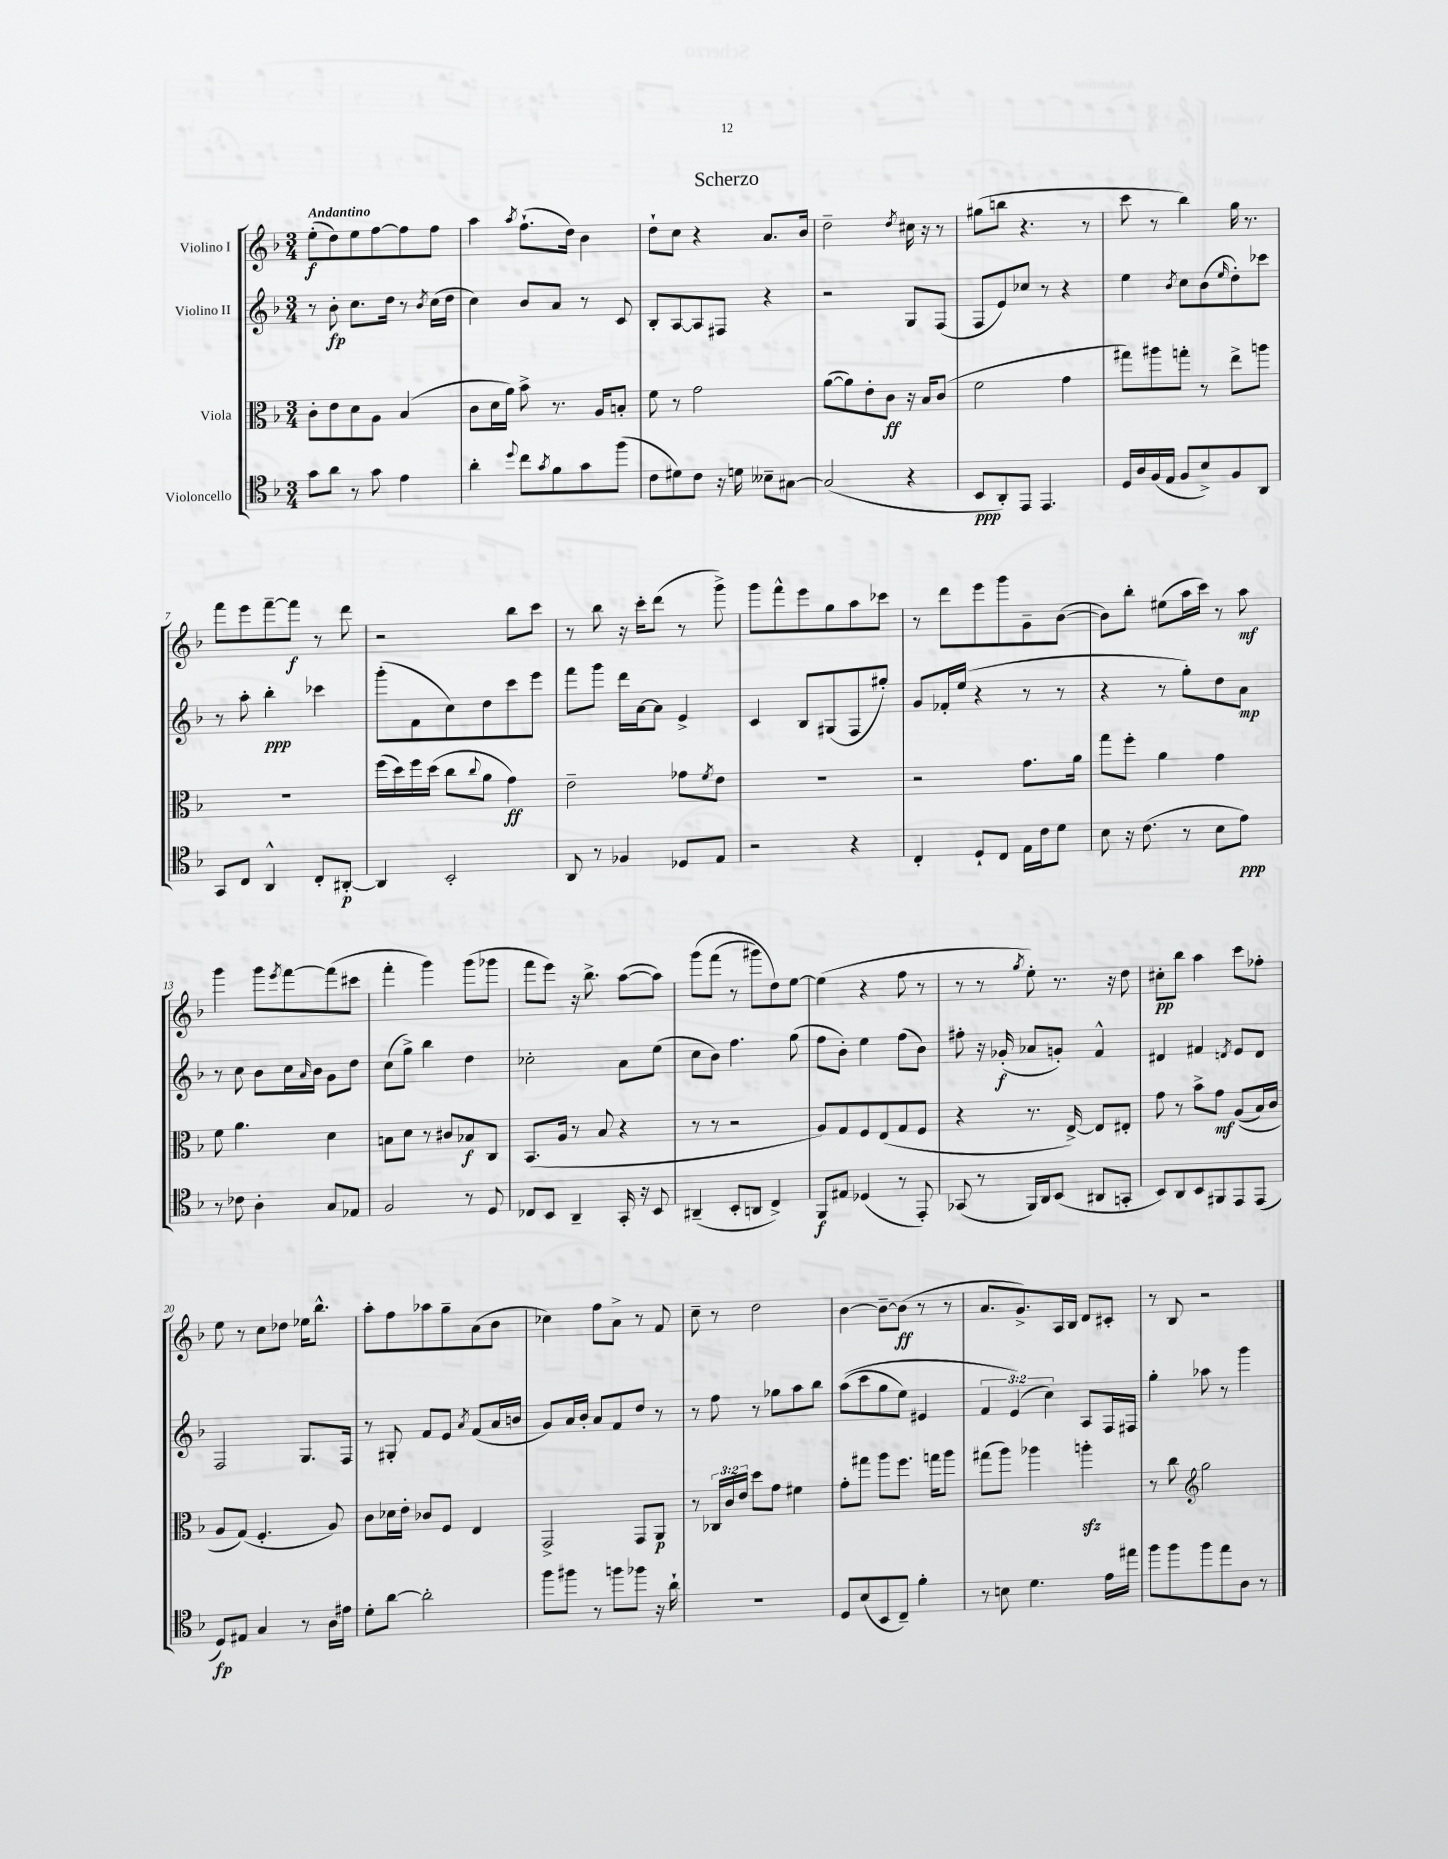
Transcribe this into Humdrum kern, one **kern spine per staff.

**kern	**dynam	**kern	**dynam	**kern	**dynam	**kern	**dynam
*part4	*part4	*part3	*part3	*part2	*part2	*part1	*part1
*staff4	*staff4	*staff3	*staff3	*staff2	*staff2	*staff1	*staff1
*I"Violoncello	*	*I"Viola	*	*I"Violino II	*	*I"Violino I	*
*clefC4	*	*clefC3	*	*clefG2	*	*clefG2	*
*k[b-]	*	*k[b-]	*	*k[b-]	*	*k[b-]	*
*M3/4	*	*M3/4	*	*M3/4	*	*M3/4	*
=1	=1	=1	=1	=1	=1	=1	=1
!	!	!	!	!	!	!LO:TX:a:B:t=Andantino	!
8g\L	.	8c'\L	.	8r	.	(8ee'\L	f
8a\J	.	8e\	.	8b-'\	fp	8dd\)	.
8r	.	8d\	.	8.cc\L	.	8ee\	.
8g\	.	8A\J	.	.	.	[8ff\	.
.	.	.	.	16dd\Jk	.	.	.
4e\	.	(4B-/	.	8r	.	8ff\]	.
.	.	.	.	8qb-/	.	.	.
.	.	.	.	(16cc\LL	.	8ff\J	.
.	.	.	.	16dd\JJ	.	.	.
=2	=2	=2	=2	=2	=2	=2	=2
4a'\	.	8c\L	.	4cc\)	.	4aa\	.
.	.	16d\L	.	.	.	.	.
.	.	16a\JJ)	.	.	.	.	.
8qqdd/	.	.	.	.	.	8qaa/	.
8cc\L	.	8b-^\	.	8b-/L	.	(8.ff`\L	.
8qg/	.	.	.	.	.	.	.
8f\	.	8.r	.	8a/J	.	.	.
.	.	.	.	.	.	16dd\Jk)	.
8g\	.	.	.	8r	.	4b-\	.
.	.	16A/KL	.	.	.	.	.
(8ff\J	.	8Bn'/J	.	8c/	.	.	.
=3	=3	=3	=3	=3	=3	=3	=3
8c\L	.	8f\	.	8B-'/L	.	8dd`\L	.
8d#X\)	.	8r	.	[8A/	.	8cc\J	.
8c\J	.	2g\	.	8A/]	.	4r	.
16r	.	.	.	8F#X/J	.	.	.
16dn\	.	.	.	.	.	.	.
8B--X~\L	.	.	.	4r	.	8.a/L	.
[8G#X\J	.	.	.	.	.	.	.
.	.	.	.	.	.	16b-/Jk	.
=4	=4	=4	=4	=4	=4	=4	=4
(2G#/]	.	([8a\L	.	2r	.	2dd~\	.
.	.	8a\])	.	.	.	.	.
.	.	8e'\	.	.	.	.	.
.	.	8c\J	ff	.	.	.	.
.	.	.	.	.	.	8qdd/	.
4r	.	16r	.	8G/L	.	16cc#X\	.
.	.	16B-/KL	.	.	.	16r	.
.	.	(8c/J	.	(8F/J	.	8r	.
=5	=5	=5	=5	=5	=5	=5	=5
8BB-/L	ppp	2f\	.	8F/L	.	(8gg#X\L	.
8AA'/)	.	.	.	8e/)	.	8bbn\J	.
8EE/J	.	.	.	8cc-X/J	.	4.r	.
4.EE/	.	.	.	8r	.	.	.
.	.	4g\	.	4r	.	.	.
.	.	.	.	.	.	8r	.
=6	=6	=6	=6	=6	=6	=6	=6
16D/LL	.	8gg#X\L)	.	4ee\	.	8ccc\	.
16A/	.	.	.	.	.	.	.
(16F/	.	8aa#X\	.	.	.	8r	.
16E/JJ	.	.	.	.	.	.	.
.	.	.	.	8qb-/	.	.	.
8F/L	.	8ggn'\J	.	8cc\L	.	4bb-\)	.
8B-^/)	.	8r	.	(8b-\	.	.	.
.	.	.	.	16qqee/	.	.	.
8F/	.	8ee^\L	.	8dd'\)	.	16gg\	.
.	.	.	.	.	.	8.r	.
8AA/J	.	8aan\J	.	8ccc-X\J	.	.	.
!!LO:LB:g=z
=7	=7	=7	=7	=7	=7	=7	=7
8GG/L	.	2.r	.	8r	.	8fff\L	.
8C/J	.	.	.	8aa'\	.	8eee\	.
4AA^^/	.	.	.	4bb-'\	ppp	[8fff~\	.
.	.	.	.	.	.	8fff\J]	f
8C'/L	.	.	.	4ccc-X\	.	8r	.
[8AA#X'/J	p	.	.	.	.	8ddd\	.
=8	=8	=8	=8	=8	=8	=8	=8
4AA#/]	.	(16ff\LL	.	(8ggg'\L	.	2r	.
.	.	16dd\)	.	.	.	.	.
.	.	16ff\	.	8f\	.	.	.
.	.	(16dd\JJ	.	.	.	.	.
2BB-'/	.	8cc\L	.	8cc\)	.	.	.
.	.	8qqcc/	.	.	.	.	.
.	.	8a\J	.	8dd\	.	.	.
.	.	4g\)	ff	8ccc\	.	8bb-\L	.
.	.	.	.	8eee\J	.	8ccc\J	.
=9	=9	=9	=9	=9	=9	=9	=9
8AA/	.	2e~\	.	8fff\L	.	8r	.
8r	.	.	.	8ggg\J	.	8bb-\	.
4F-X/	.	.	.	16ddd\LL	.	16r	.
.	.	.	.	[16a\J	.	16ccc'\KL	.
.	.	.	.	8a\J]	.	(8ddd\J	.
8D-X/L	.	8g-X\L	.	4e^/	.	8r	.
.	.	8qf/	.	.	.	.	.
8E/J	.	8e\J	.	.	.	8ggg^\)	.
=10	=10	=10	=10	=10	=10	=10	=10
2r	.	2.r	.	4c/	.	8ggg\L	.
.	.	.	.	.	.	8fff^^\	.
.	.	.	.	8B-/L	.	8eee\	.
.	.	.	.	(8G#X/	.	8gg\	.
4r	.	.	.	8F/	.	8aa\	.
.	.	.	.	8gg#X'/J)	.	8ccc-X\J	.
=11	=11	=11	=11	=11	=11	=11	=11
4C'/	.	2r	.	8g/L	.	8r	.
.	.	.	.	16f-X'/L	.	8ddd\L	.
.	.	.	.	(16ee/JJ	.	.	.
8D`/L	.	.	.	4r	.	8eee\	.
8C/J	.	.	.	.	.	8ggg\	.
16E\LL	.	8.g\L	.	8r	.	8g~\	.
16c\J	.	.	.	.	.	.	.
8d\J	.	.	.	8r	.	([8b-\J	.
.	.	16a\Jk	.	.	.	.	.
=12	=12	=12	=12	=12	=12	=12	=12
8B-\	.	8gg\L	.	4r	.	8b-\L])	.
16r	.	8ff'\J	.	.	.	8bb-'\J	.
(8.c\	.	.	.	.	.	.	.
.	.	4a\	.	8r	.	(8ee#X\L	.
8r	.	.	.	8gg'\L)	.	16aa\L	.
.	.	.	.	.	.	16ccc\JJ)	.
8B-\L	.	4g\	.	8dd\	.	8r	.
8e\J)	ppp	.	.	8a\J	mp	8aa\	mf
!!LO:LB:g=z
=13	=13	=13	=13	=13	=13	=13	=13
8r	.	8f\	.	8r	.	4ggg\	.
8c-X\	.	4.a\	.	8cc\	.	.	.
4A'\	.	.	.	8b-\L	.	8ggg\L	.
.	.	.	.	.	.	8qeee/	.
.	.	.	.	16cc\L	.	[8fff\	.
.	.	.	.	16qqa/	.	.	.
.	.	.	.	16b-\JJ	.	.	.
8G/L	.	4d\	.	8g\L	.	(8fff\]	.
8E-X/J	.	.	.	8dd\J	.	8ccc#X\J	.
=14	=14	=14	=14	=14	=14	=14	=14
2F/	.	8Bn\L	.	(8cc\L	.	4fff'\	.
.	.	8d\J	.	8gg^\J)	.	.	.
.	.	8r	.	4bb-\	.	4ggg\)	.
.	.	8c#X/L	.	.	.	.	.
8r	.	8B-X/	f	4dd\	.	(8ggg\L	.
8D/	.	8C/J	.	.	.	8ggg-X\J	.
=15	=15	=15	=15	=15	=15	=15	=15
8C-X/L	.	(8.BB-/L	.	2cc-X'\	.	8fff\L	.
8BB-/J	.	.	.	.	.	8eee\J)	.
.	.	16A/Jk	.	.	.	.	.
4AA~/	.	8r	.	.	.	16r	.
.	.	.	.	.	.	8.bb-^\	.
.	.	8B-/	.	.	.	.	.
16GG'/	.	4r	.	8a\L	.	([8aa\L	.
16r	.	.	.	.	.	.	.
8BB-/	.	.	.	(8ee\J	.	8aa\J])	.
=16	=16	=16	=16	=16	=16	=16	=16
(4AA#X~/	.	8r	.	8cc\L	.	(8ggg\L	.
.	.	8r	.	8b-\J)	.	(8fff\J	.
8BB-'/L	.	2r	.	4.ff\	.	8r	.
8AAn/J	.	.	.	.	.	8ggg#X\L)	.
4C^/)	.	.	.	.	.	8dd\)	.
.	.	.	.	(8gg\	.	[8ee\J	.
=17	=17	=17	=17	=17	=17	=17	=17
8FF/L	f	8A/L)	.	8ff\L	.	(4ee\]	.
8E#X/J	.	8G/	.	8b-'\J)	.	.	.
(4D-X/	.	8F/	.	4ee\	.	4r	.
.	.	(8E/	.	.	.	.	.
8r	.	8G/	.	(8ff\L	.	8ff\	.
8EE'/)	.	8F/J	.	8b-\J)	.	8r	.
=18	=18	=18	=18	=18	=18	=18	=18
(8GG-X/	.	4r	.	8ff#X'\	.	8r	.
8r	.	.	.	16r	.	8r	.
.	.	.	.	(16g-X'/	f	.	.
.	.	.	.	.	.	8qgg/	.
16FF/LL)	.	8.r	.	8a-X/L	.	8ee'\)	.
16AA/J	.	.	.	.	.	.	.
(8BB-/J	.	.	.	8gn'/J)	.	8.r	.
.	.	[16E^/)	.	.	.	.	.
8AA#X/L	.	8E/L]	.	4f^^/	.	.	.
.	.	.	.	.	.	16r	.
8GGn'/J	.	8E#X'/J	.	.	.	8dd\	.
=19	=19	=19	=19	=19	=19	=19	=19
8BB-/L)	.	8g\	.	4d#X/	.	8cc#X'\L	pp
8AA/	.	8r	.	.	.	8bb-\J	.
8BB-/	.	8b-^\L	.	4f#X/	.	4aa\	.
8FF#X/	.	8g\J	mf	.	.	.	.
.	.	.	.	8qdn/	.	.	.
8EE/	.	((8A/L	.	8e/L	.	8ccc\L	.
(8EE/J	.	16B-/L)	.	8d/J	.	8ff-X'\J	.
.	.	16c/JJ	.	.	.	.	.
!!LO:LB:g=z
=20	=20	=20	=20	=20	=20	=20	=20
8D/L)	fp	8A/L	.	2F/	.	8ee\	.
8E#X/J	.	(8G/J)	.	.	.	8r	.
4G/	.	4.F'/	.	.	.	8cc\L	.
.	.	.	.	.	.	8dd-X\J	.
8r	.	.	.	8.G/L	.	16ee-X\KL	.
.	.	.	.	.	.	8.bb-^^\J	.
16A\LL	.	8A/)	.	.	.	.	.
16e#X\JJ	.	.	.	16F/Jk	.	.	.
=21	=21	=21	=21	=21	=21	=21	=21
8d'\L	.	8c\L	.	8r	.	8aa'\L	.
[8a\J	.	16d-X\L	.	8G#X'/	.	8ff\	.
.	.	16e'\JJ	.	.	.	.	.
2a'\]	.	8c-X/L	.	8f/L	.	8aa-X\	.
.	.	8F/J	.	8e/J	.	8gg~\	.
.	.	.	.	8qa/	.	.	.
.	.	4E/	.	(8f/L	.	(8a\	.
.	.	.	.	16a/L	.	8b-\J	.
.	.	.	.	16bn/JJ	.	.	.
=22	=22	=22	=22	=22	=22	=22	=22
8ff\L	.	2GG^/	.	8g/L)	.	4cc-X\)	.
8ff#X\J	.	.	.	16a/L	.	.	.
.	.	.	.	16b-'/JJ	.	.	.
8r	.	.	.	8a/L	.	8ff\L	.
8ffn\L	.	.	.	8f/	.	8a^\J	.
8ff-X\J	.	8GG/L	.	8dd/J	.	8r	.
16r	.	8AA/J	p	8r	.	8f/	.
16a`\	.	.	.	.	.	.	.
=23	=23	=23	=23	=23	=23	=23	=23
2.r	.	8r	.	8r	.	8cc~\	.
.	.	24C-X/LL	.	8ff\	.	8r	.
.	.	24c/	.	.	.	.	.
.	.	24e/JJ	.	.	.	.	.
.	.	8dd\L	.	8r	.	2dd\	.
.	.	8g\J	.	8gg-X\L	.	.	.
.	.	4f#X\	.	8aa\	.	.	.
.	.	.	.	8bb-\J	.	.	.
=24	=24	=24	=24	=24	=24	=24	=24
8D/L	.	8g'\L	.	((8aa\L	.	[4b-\	.
(8B-/	.	8gg#X\J	.	8ccc\	.	.	.
8BB-/	.	8aa\L	.	8gg\	.	8b-~\L_	.
8C~/J)	.	8.ff\J	.	8ee\J)	.	(8b-\J]	ff
4f'\	.	.	.	4e#X/	.	8r	.
.	.	16ggn\KL	.	.	.	.	.
.	.	8aa\J	.	.	.	8r	.
=25	=25	=25	=25	=25	=25	=25	=25
8r	.	(8gg#X\L	.	6f/	.	8.a/L	.
8Bn\	.	8aa\J)	.	.	.	.	.
.	.	.	.	(6e/)	.	.	.
.	.	.	.	.	.	8.g^/)	.
4.d\	.	4aa-X\	.	.	.	.	.
.	.	.	.	6cc\)	.	.	.
.	.	.	.	.	.	16A/L	.
.	.	.	.	.	.	16B-/JJ	.
.	.	4aanzz'\	.	8A/L	.	8d/L	.
16e\LL	.	.	.	16F/L	.	8c#X'/J	.
16ee#X\JJ	.	.	.	16F#X/JJ	.	.	.
=26	=26	=26	=26	=26	=26	=26	=26
8ff\L	.	8r	.	4gg'\	.	8r	.
8ff\	.	8cc\	.	.	.	8B-/	.
*	*	*clefG2	*	*	*	*	*
8ff\	.	2gg\	.	8aa-X\	.	2r	.
8ee\	.	.	.	8r	.	.	.
8A\J	.	.	.	4ggg\	.	.	.
8r	.	.	.	.	.	.	.
==	==	==	==	==	==	==	==
*-	*-	*-	*-	*-	*-	*-	*-
